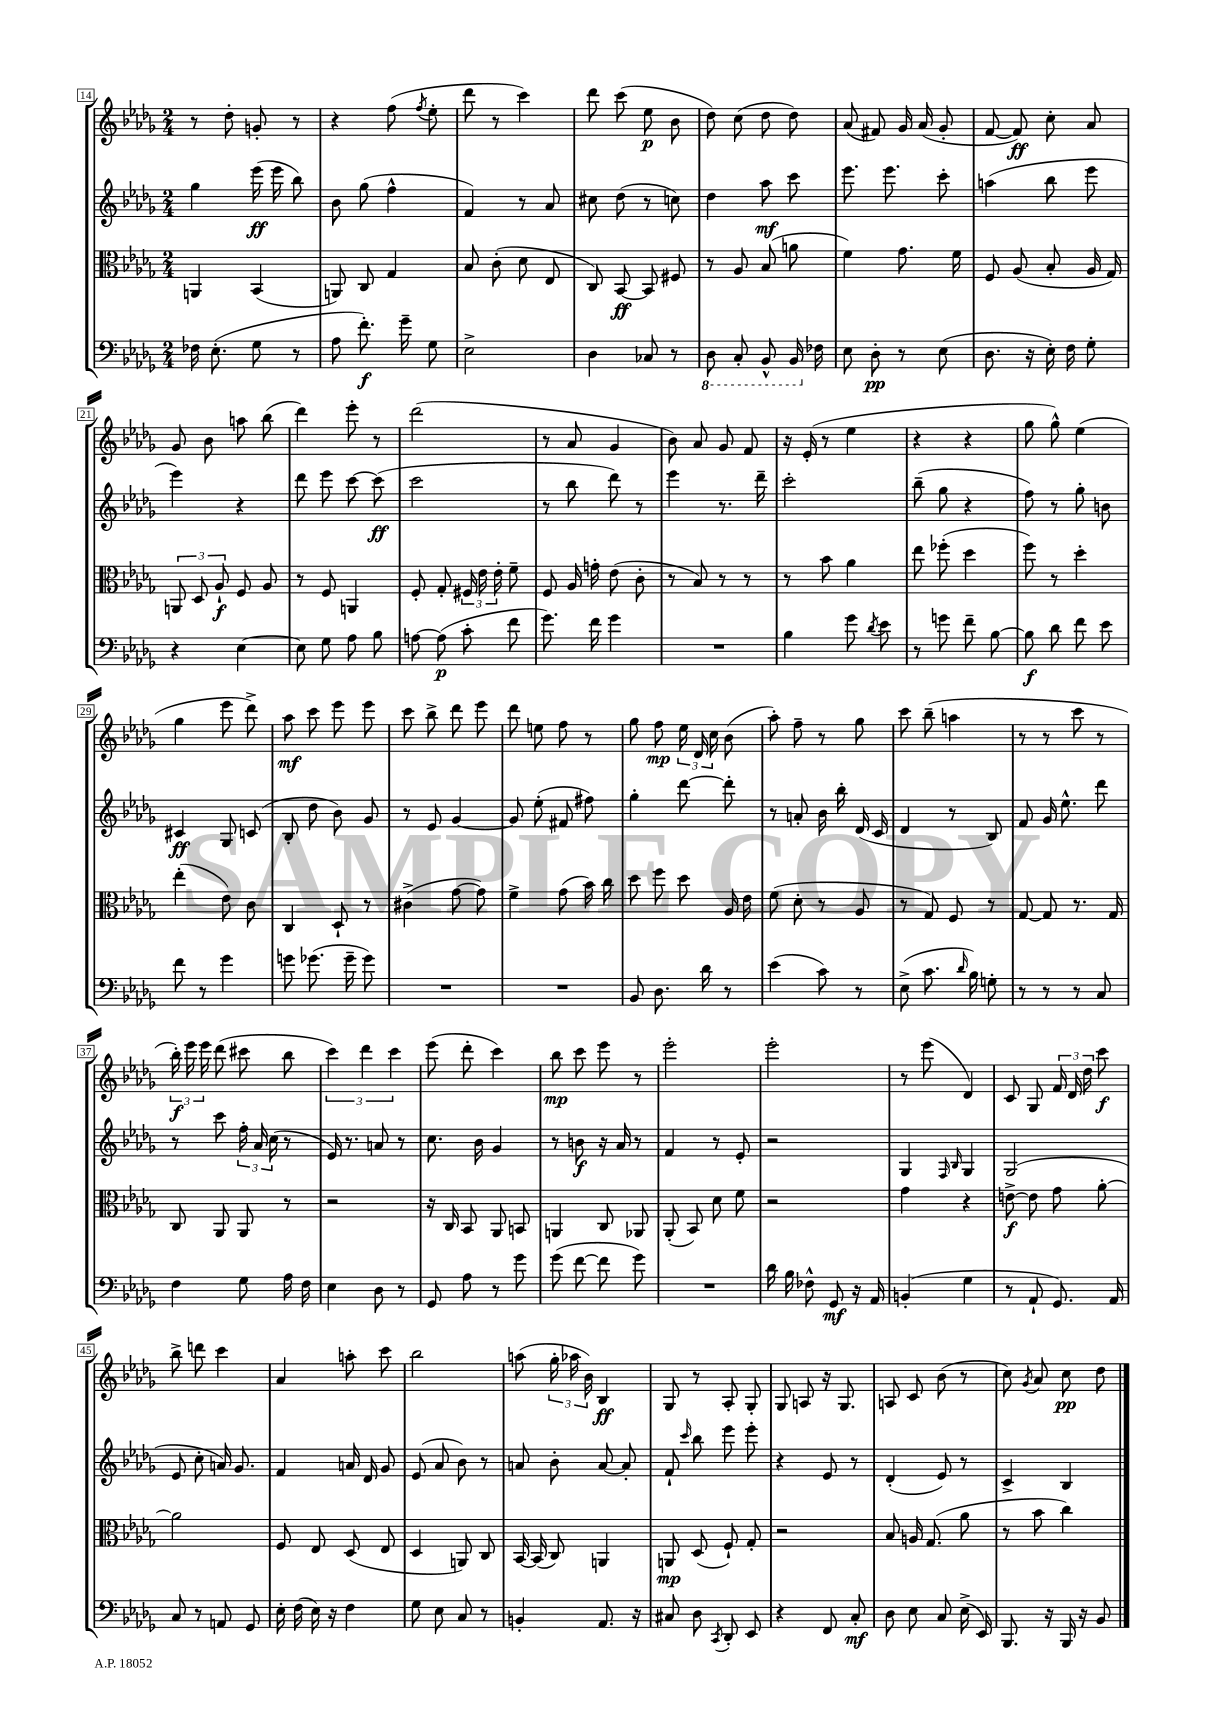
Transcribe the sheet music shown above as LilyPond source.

<<
\new StaffGroup <<
\new Staff = "s0" {
    \clef treble \key des \major \numericTimeSignature \time 2/4
    \autoBeamOff r8 des''8-. g'8-. r8 |
    r4 f''8( \acciaccatura { f''8 } ees''8-. |
    des'''8 r8 c'''4) |
    des'''8 c'''8( ees''8\p bes'8 |
    des''8) c''8( des''8 des''8) |
    aes'8( fis'8) ges'16 aes'16( ges'8-. |
    f'8~ f'8\ff) c''8-. aes'8 |
    ges'8 bes'8 a''8 bes''8( |
    des'''4) ees'''8-. r8 |
    des'''2( |
    r8 aes'8 ges'4 |
    bes'8) aes'8 ges'8 f'8 |
    r16 ees'16-.( r8 ees''4 |
    r4 r4 |
    ges''8 ges''8-^) ees''4( |
    ges''4 ees'''8 des'''8->) |
    aes''8\mf c'''8 ees'''8 ees'''8 |
    c'''8 bes''8-> des'''8 ees'''8 |
    des'''8 e''8 f''8 r8 |
    ges''8 f''8\mp \tuplet 3/2 { ees''16 des'16 c''16 } bes'8( |
    aes''8-.) f''8-- r8 ges''8 |
    c'''8 bes''8--( a''4 |
    r8 r8 c'''8 r8 |
    \tuplet 3/2 { bes''16-.\f) ees'''16 ees'''16 } des'''8( cis'''8 bes''8 |
    \tuplet 3/2 { c'''4) des'''4 c'''4 } |
    ees'''8( des'''8-. c'''4) |
    bes''8\mp c'''8 ees'''8 r8 |
    ees'''2-. |
    ees'''2-. |
    r8 ees'''8( des'4) |
    c'8 ges8 \tuplet 3/2 { f'16 des'16 des''16 } c'''8\f |
    bes''8-> d'''8 c'''4 |
    aes'4 a''8-. c'''8 |
    bes''2 |
    a''8( \tuplet 3/2 { ges''16-. aes''16 bes'16) } bes4\ff |
    ges8 r8 aes8-. ges8-. |
    ges8 a8 r16 ges8. |
    a8 c'8 bes'8( r8 |
    c''8) \acciaccatura { ges'8 } aes'8 c''8\pp des''8 \bar "|." |
}
\new Staff = "s1" {
    \clef treble \key des \major \numericTimeSignature \time 2/4
    \autoBeamOff ges''4 ees'''16\ff( ees'''16 bes''8) |
    bes'8 ges''8( f''4-^ |
    f'4) r8 aes'8 |
    cis''8 des''8( r8 c''8) |
    des''4 aes''8\mf c'''8 |
    ees'''8. ees'''8. c'''8-. |
    a''4( bes''8 ees'''8 |
    ees'''4) r4 |
    des'''8 ees'''8 c'''8~ c'''8\ff( |
    c'''2 |
    r8 bes''8 des'''8) r8 |
    ees'''4 r8. des'''16-- |
    c'''2-. |
    bes''8--( ges''8 r4 |
    f''8) r8 ges''8-. b'8 |
    cis'4\ff ges8 c'8( |
    bes8-. des''8 bes'8) ges'8 |
    r8 ees'8 ges'4~ |
    ges'8 ees''8-.( fis'8 fis''8) |
    ges''4-. des'''8~ des'''8-. |
    r8 a'8-. bes'16 bes''16-. des'16( c'16 |
    des'4 r8 bes8) |
    f'8 ges'16 ees''8.-^ des'''8 |
    r8 c'''8 \tuplet 3/2 { f''16-. aes'16 c''16( } r8 |
    ees'16) r8. a'8 r8 |
    c''8. bes'16 ges'4 |
    r8 b'8\f r16 aes'16 r8 |
    f'4 r8 ees'8-. |
    r2 |
    ges4 \grace { f16 bes16 } ges4 |
    ges2( |
    ees'8 c''8-. a'16) ges'8. |
    f'4 a'16 des'16 ges'8 |
    ees'8( aes'8 bes'8) r8 |
    a'8 bes'8-. a'8~ a'8-. |
    f'8-! \grace { c'''16 } bes''8 ees'''8 ees'''8-. |
    r4 ees'8 r8 |
    des'4-.( ees'8) r8 |
    c'4-> bes4 \bar "|." |
}
\new Staff = "s2" {
    \clef alto \key des \major \numericTimeSignature \time 2/4
    \autoBeamOff a,4 bes,4( |
    a,8) c8 ges4 |
    bes8 c'8-.( des'8 ees8 |
    c8) bes,8~\ff bes,8 fis8 |
    r8 aes8 bes8( a'8 |
    f'4) ges'8. f'16 |
    f8 aes8( bes8-. aes16 ges16) |
    \tuplet 3/2 { a,8 des8 aes8-!\f } f8 aes8 |
    r8 f8 a,4 |
    f8-. ges8-. \tuplet 3/2 { fis16 ees'16 ees'16-. } f'8-- |
    f8 aes16 g'16-. ees'8( c'8-. |
    r8 bes8) r8 r8 |
    r8 bes'8 aes'4 |
    ees''8 fes''8-.( des''4 |
    f''8) r8 des''4-. |
    ees''4-.( ees'8) c'8 |
    c4 des8-! r8 |
    cis'4->( ges'8~ ges'8) |
    f'4-> ges'8( bes'16) c''16 |
    des''8 f''8 des''8 aes16 ees'16 |
    f'8( des'8-. r8 aes8 |
    r8 ges8) f8 r8 |
    ges8~ ges8 r8. ges16 |
    c8 aes,8 aes,8 r8 |
    r2 |
    r16 c16 bes,8 aes,8 b,8 |
    a,4 c8 aes,8 |
    aes,8-.( bes,8) des'8 f'8 |
    r2 |
    ges'4 r4 |
    e'8~->\f e'8 ges'8 aes'8~-. |
    aes'2 |
    f8 ees8 des8( ees8 |
    des4 a,8) c8 |
    bes,16~ bes,16( c8) a,4 |
    a,8\mp des8( f8-!) ges8-. |
    r2 |
    bes8 a16 ges8.( aes'8 |
    r8 bes'8 c''4) \bar "|." |
}
\new Staff = "s3" {
    \clef bass \key des \major \numericTimeSignature \time 2/4
    \autoBeamOff fes16 ees8.-.( ges8 r8 |
    aes8 f'8.-.\f) ges'16-- ges8 |
    ees2-> |
    des4 ces8 r8 |
    \ottava #-1 des,8 c,8-. bes,,8-^ bes,,16 \ottava #0 fes16 |
    ees8 des8-.\pp r8 ees8( |
    des8. r16 ees16-.) f16 ges8-. |
    r4 ees4~ |
    ees8 ges8 aes8 bes8 |
    a8~ a8\p( c'8-. f'8 |
    ges'8.) f'16 ges'4 |
    R2 |
    bes4 ges'8 \acciaccatura { des'8 } ees'8 |
    r8 g'8 f'8-- bes8~ |
    bes8\f des'8 f'8 ees'8 |
    f'8 r8 ges'4 |
    g'8 ges'8.( ges'16-- ges'8) |
    R2 |
    R2 |
    bes,8 des8. des'16 r8 |
    ees'4( c'8) r8 |
    ees8->( c'8. \grace { des'16 } bes16) g8-. |
    r8 r8 r8 c8 |
    f4 ges8 aes16 f16 |
    ees4 des8 r8 |
    ges,8 aes8 r8 ges'8 |
    ges'8( f'8~ f'8 ges'8) |
    R2 |
    des'16 bes16 fes8-^ ges,8\mf r16 aes,16 |
    b,4-.( ges4 |
    r8 aes,8-! ges,8.) aes,16 |
    c8 r8 a,8 ges,8 |
    ees16-. f16( ees16) r16 f4 |
    ges8 ees8 c8 r8 |
    b,4-. aes,8. r16 |
    cis8 des8 \acciaccatura { c,8 } des,8-. ees,8 |
    r4 f,8 c8-.\mf |
    des8 ees8 c8 ees16->( ees,16) |
    bes,,8. r16 bes,,16 r16 bes,8 \bar "|." |
}
>>
>>
\layout { \context { \Score currentBarNumber = #14 \override BarNumber.stencil = #(make-stencil-boxer 0.1 0.3 ly:text-interface::print) } }
